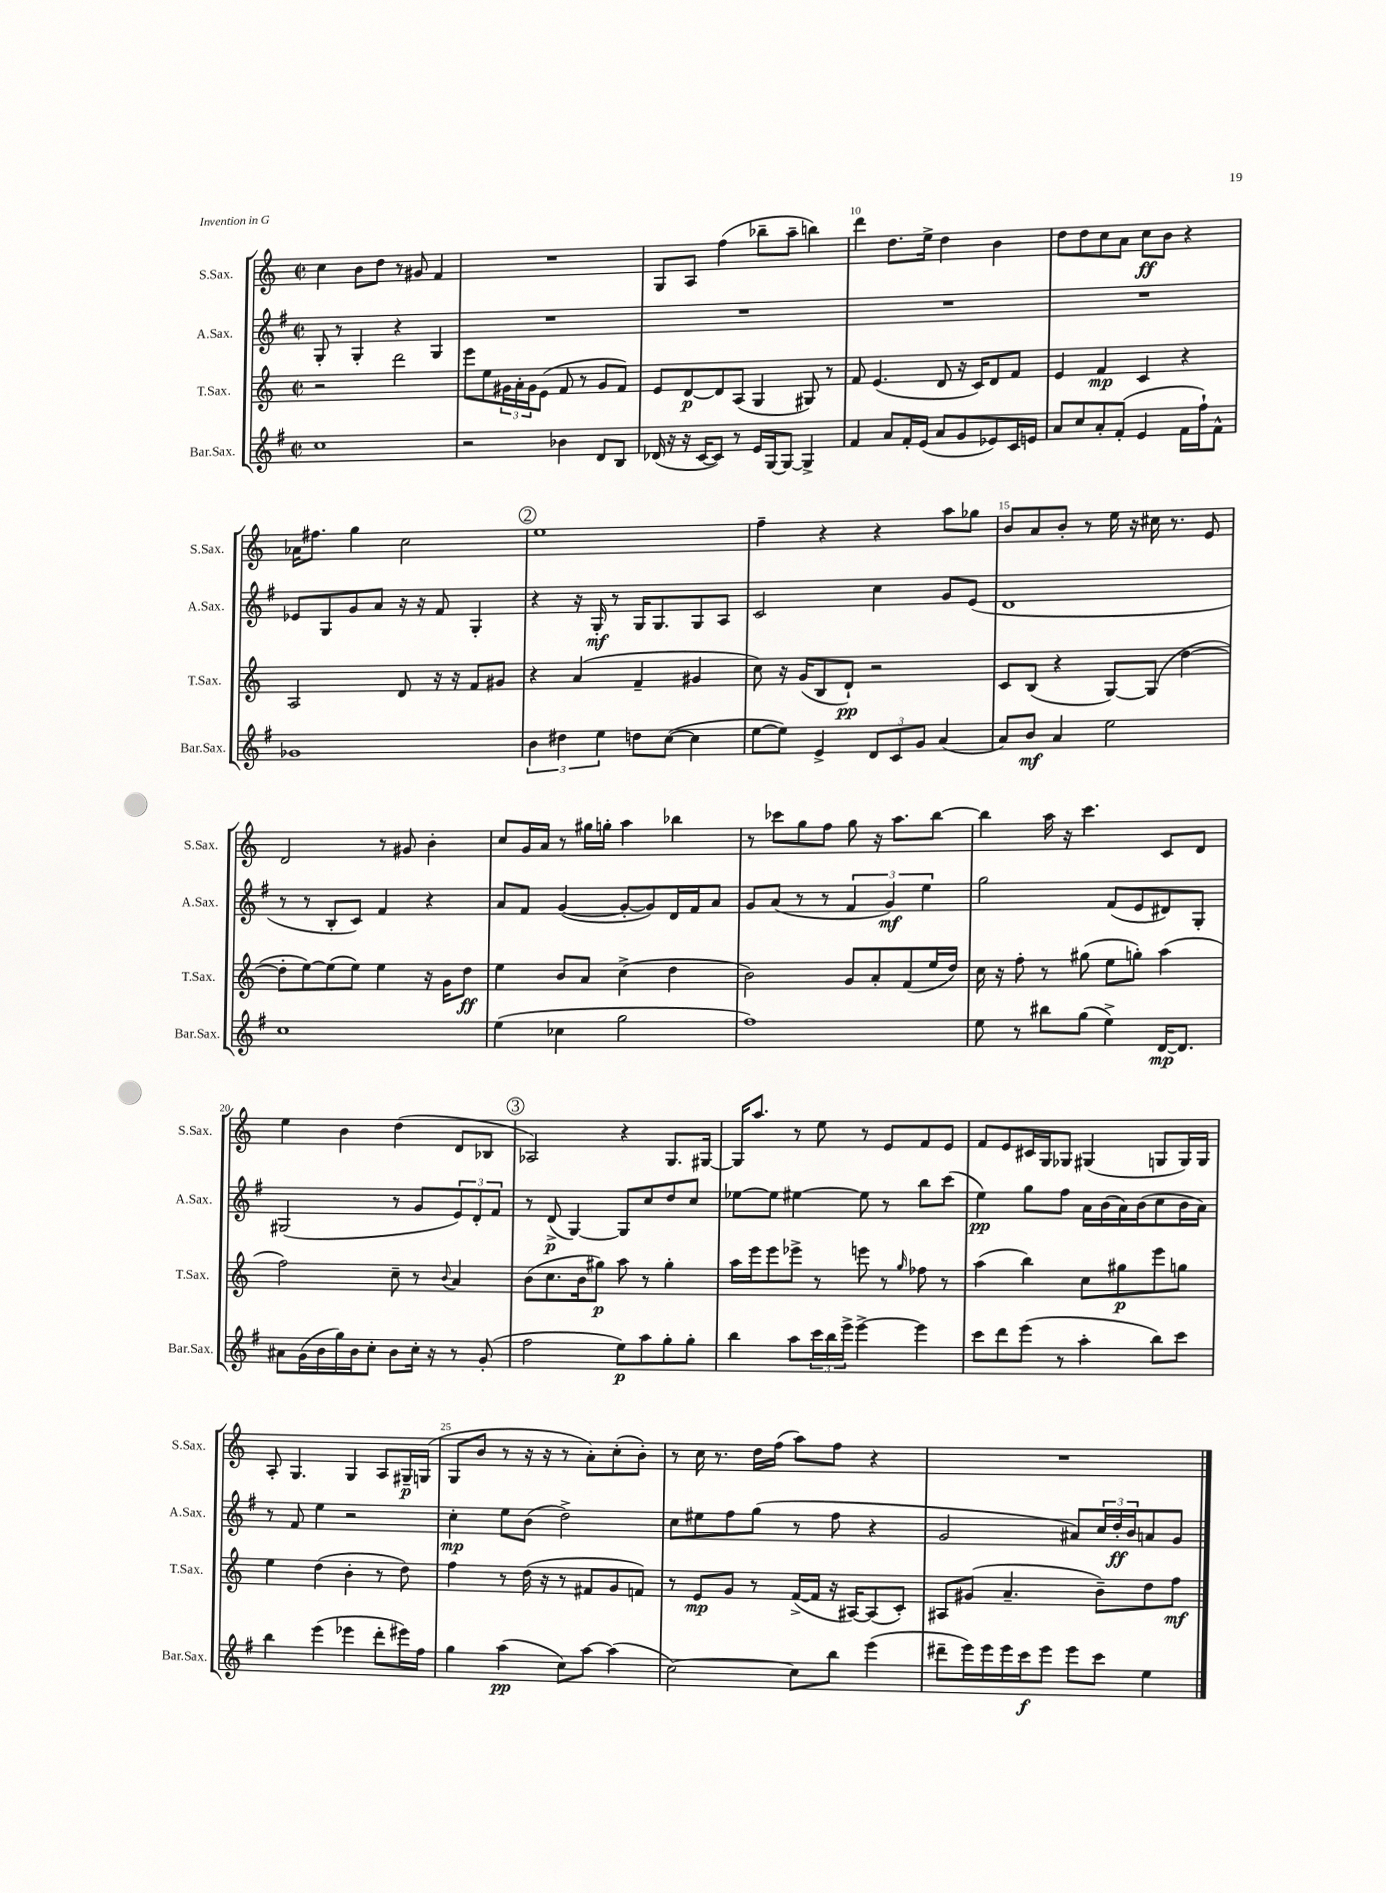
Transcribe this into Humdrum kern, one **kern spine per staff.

**kern	**dynam	**kern	**dynam	**kern	**dynam	**kern	**dynam
*part4	*part4	*part3	*part3	*part2	*part2	*part1	*part1
*staff4	*staff4	*staff3	*staff3	*staff2	*staff2	*staff1	*staff1
*I"Bar.Sax.	*	*I"T.Sax.	*	*I"A.Sax.	*	*I"S.Sax.	*
*I'Bar.Sax.	*	*I'T.Sax.	*	*I'A.Sax.	*	*I'S.Sax.	*
*clefG2	*	*clefG2	*	*clefG2	*	*clefG2	*
*k[f#]	*	*k[]	*	*k[f#]	*	*k[]	*
*M2/2	*	*M2/2	*	*M2/2	*	*M2/2	*
*met(c|)	*	*met(c|)	*	*met(c|)	*	*met(c|)	*
=7	=7	=7	=7	=7	=7	=7	=7
1cc	.	2r	.	8G'/	.	4cc\	.
.	.	.	.	8r	.	.	.
.	.	.	.	4G'/	.	8b\L	.
.	.	.	.	.	.	8dd\J	.
.	.	2ddd\	.	4r	.	8r	.
.	.	.	.	.	.	8g#X/	.
.	.	.	.	4G/	.	4f/	.
=8	=8	=8	=8	=8	=8	=8	=8
2r	.	8eee\L	.	1r	.	1r	.
.	.	8ee\	.	.	.	.	.
.	.	24g#X\L	.	.	.	.	.
.	.	24a'\	.	.	.	.	.
.	.	24g#\J	.	.	.	.	.
.	.	(8e\J	.	.	.	.	.
4b-X\	.	8f/	.	.	.	.	.
.	.	8r	.	.	.	.	.
8d/L	.	8g#/L	.	.	.	.	.
8B/J	.	8f/J)	.	.	.	.	.
=9	=9	=9	=9	=9	=9	=9	=9
(16d-X/	.	8e/L	.	1r	.	8G/L	.
16r	.	.	.	.	.	.	.
16r	.	[8d/	p	.	.	8A/J	.
[16c/KL	.	.	.	.	.	.	.
8c/J])	.	8d/]	.	.	.	(4ff\	.
8r	.	(8A/J	.	.	.	.	.
16e/LL	.	4G/	.	.	.	8bb-X~\L	.
[16G/J	.	.	.	.	.	.	.
8G/J_	.	.	.	.	.	8aa~\J	.
4G^/]	.	8G#X/)	.	.	.	4bbn\)	.
.	.	8r	.	.	.	.	.
=10	=10	=10	=10	=10	=10	=10	=10
4f#/	.	8f/	.	1r	.	4ddd\	.
.	.	(4.e/	.	.	.	.	.
8a/L	.	.	.	.	.	8.dd\L	.
16f#'/L	.	.	.	.	.	.	.
(16e/JJ	.	.	.	.	.	16ee^\Jk	.
8a/L	.	8d/	.	.	.	4dd\	.
8g/	.	16r	.	.	.	.	.
.	.	16c/KL)	.	.	.	.	.
8e-X/)	.	8d/	.	.	.	4b\	.
16c/L	.	8f/J	.	.	.	.	.
16en/JJ	.	.	.	.	.	.	.
=11	=11	=11	=11	=11	=11	=11	=11
8a/L	.	4e/	.	1r	.	8dd\L	.
8cc/	.	.	.	.	.	8dd\	.
8a'/	.	4f/	mp	.	.	8cc\	.
(8f#'/J	.	.	.	.	.	8a\J	.
4e/	.	4c/	.	.	.	8cc\L	ff
.	.	.	.	.	.	8b\J	.
16f#\LL	.	4r	.	.	.	4r	.
16ff#`\J)	.	.	.	.	.	.	.
8f#^^\J	.	.	.	.	.	.	.
!!LO:LB:g=z
=12	=12	=12	=12	=12	=12	=12	=12
1g-X	.	2A/	.	8e-X/L	.	16a-X\KL	.
.	.	.	.	.	.	8.ff#X\J	.
.	.	.	.	8G/	.	.	.
.	.	.	.	8g/	.	4gg\	.
.	.	.	.	8a/J	.	.	.
.	.	8d/	.	16r	.	2cc\	.
.	.	.	.	16r	.	.	.
.	.	16r	.	8f#/	.	.	.
.	.	16r	.	.	.	.	.
.	.	8f/L	.	4G'/	.	.	.
.	.	8g#X/J	.	.	.	.	.
!!LO:REH:place=s1:t=2
=13	=13	=13	=13	=13	=13	=13	=13
6b\	.	4r	.	4r	.	1ee	.
6dd#X\	.	.	.	.	.	.	.
.	.	(4a/	.	16r	.	.	.
.	.	.	.	16G'/	mf	.	.
6ee\	.	.	.	.	.	.	.
.	.	.	.	8r	.	.	.
8ddn\L	.	4f~/	.	16G/KL	.	.	.
.	.	.	.	8.G/	.	.	.
([8cc\J	.	.	.	.	.	.	.
4cc\]	.	4g#X/	.	8G/	.	.	.
.	.	.	.	8A/J	.	.	.
=14	=14	=14	=14	=14	=14	=14	=14
[8ee\L	.	8cc\)	.	2c/	.	4ff~\	.
8ee\J])	.	16r	.	.	.	.	.
.	.	(16g/KL	.	.	.	.	.
4e^/	.	8B/	.	.	.	4r	.
.	.	8d`/J)	pp	.	.	.	.
12d/L	.	2r	.	4cc\	.	4r	.
12c/	.	.	.	.	.	.	.
12g/J	.	.	.	.	.	.	.
(4a/	.	.	.	8g/L	.	8aa\L	.
.	.	.	.	(8e/J	.	8gg-X\J	.
=15	=15	=15	=15	=15	=15	=15	=15
8a/L)	.	8c/L	.	1d	.	8b/L	.
8b/J	mf	(8B/J	.	.	.	8a/	.
4a/	.	4r	.	.	.	8b'/J	.
.	.	.	.	.	.	8r	.
2ee\	.	[8G/L)	.	.	.	16ee\	.
.	.	.	.	.	.	16r	.
.	.	(8G/J]	.	.	.	16cc#X\	.
.	.	.	.	.	.	8.r	.
.	.	[4dd\	.	.	.	.	.
.	.	.	.	.	.	8e/	.
!!LO:LB:g=z
=16	=16	=16	=16	=16	=16	=16	=16
1cc	.	8dd'\L]	.	8r	.	2d/	.
.	.	[8ee\)	.	8r	.	.	.
.	.	(8ee\]	.	8B'/L	.	.	.
.	.	8ee\J)	.	8c/J)	.	.	.
.	.	4ee\	.	4f#/	.	8r	.
.	.	.	.	.	.	8g#X/	.
.	.	16r	.	4r	.	4b'\	.
.	.	16g\KL	.	.	.	.	.
.	.	8dd\J	ff	.	.	.	.
=17	=17	=17	=17	=17	=17	=17	=17
(4ee\	.	4ee\	.	8a/L	.	8cc/L	.
.	.	.	.	8f#/J	.	16g/L	.
.	.	.	.	.	.	16a/JJ	.
4cc-X\	.	8b/L	.	([4g/	.	8r	.
.	.	8a/J	.	.	.	16gg#X\LL	.
.	.	.	.	.	.	16ggn'\JJ	.
2gg\	.	(4cc^\	.	8g'/L_	.	4aa\	.
.	.	.	.	8g/])	.	.	.
.	.	4dd\	.	16d/L	.	4bb-X\	.
.	.	.	.	16f#/J	.	.	.
.	.	.	.	8a/J	.	.	.
=18	=18	=18	=18	=18	=18	=18	=18
1ff#)	.	2b\)	.	8g/L	.	8r	.
.	.	.	.	(8a/J	.	8ccc-X\L	.
.	.	.	.	8r	.	8gg\	.
.	.	.	.	8r	.	8ff\J	.
.	.	8g/L	.	6f#/	.	8gg\	.
.	.	8a'/	.	.	.	16r	.
.	.	.	.	6g/)	mf	.	.
.	.	.	.	.	.	8.aa\L	.
.	.	(8f/	.	.	.	.	.
.	.	.	.	6ee\	.	.	.
.	.	16ee/L	.	.	.	[8bb\J	.
.	.	16dd/JJ)	.	.	.	.	.
=19	=19	=19	=19	=19	=19	=19	=19
8ee\	.	16cc\	.	2gg\	.	4bb\]	.
.	.	16r	.	.	.	.	.
8r	.	8ff'\	.	.	.	.	.
8bb#X\L	.	8r	.	.	.	16aa\	.
.	.	.	.	.	.	16r	.
(8gg\J	.	(8gg#X\	.	.	.	4.ccc\	.
4ee^\)	.	8ee\L	.	(8f#/L	.	.	.
.	.	8ggn'\J)	.	8e/	.	.	.
[16d/KL	mp	(4aa\	.	8d#X/)	.	8c/L	.
8.d/J]	.	.	.	.	.	.	.
.	.	.	.	8G'/J	.	8d/J	.
!!LO:LB:g=z
=20	=20	=20	=20	=20	=20	=20	=20
8a#X\L	.	2ff\)	.	(2G#X/	.	4ee\	.
(16g\L	.	.	.	.	.	.	.
16b\	.	.	.	.	.	.	.
16gg\)	.	.	.	.	.	4b\	.
16b\J	.	.	.	.	.	.	.
8cc'\J	.	.	.	.	.	.	.
8b\L	.	8cc~\	.	8r	.	(4dd\	.
16cc'\Jk	.	8r	.	8g/L	.	.	.
16r	.	.	.	.	.	.	.
.	.	8qqb/	.	.	.	.	.
8r	.	4a/	.	12e/)	.	8d/L	.
.	.	.	.	12d'/	.	.	.
(8g'/	.	.	.	.	.	8B-X/J	.
.	.	.	.	12f#/J	.	.	.
!!LO:REH:place=s1:t=3
=21	=21	=21	=21	=21	=21	=21	=21
2ff#\	.	(8b\L	.	8r	.	2A-X/)	.
.	.	8.cc\	.	(8d^/	p	.	.
.	.	.	.	[4G/)	.	.	.
.	.	16b\k	.	.	.	.	.
.	.	8gg#X\J)	p	.	.	.	.
8ee\L)	p	8aa\	.	8G/L]	.	4r	.
8aa\	.	8r	.	8cc/	.	.	.
8gg'\	.	4gg#'\	.	8dd/	.	8.G/L	.
8gg'\J	.	.	.	8cc/J	.	.	.
.	.	.	.	.	.	[16G#X/Jk	.
=22	=22	=22	=22	=22	=22	=22	=22
4bb\	.	16aa\LL	.	[8ee-X\L	.	16G#/KL]	.
.	.	16eee\J	.	.	.	8.aa/J	.
.	.	8eee\	.	8ee-\J]	.	.	.
8aa\L	.	8eee-X^\J	.	[4ee#X\	.	8r	.
24ccc\L	.	8r	.	.	.	8ee\	.
24bb\	.	.	.	.	.	.	.
24eee^\JJ	.	.	.	.	.	.	.
[4eee^\	.	8eeen\	.	8ee#\]	.	8r	.
.	.	8r	.	8r	.	8e/L	.
.	.	16qqgg/	.	.	.	.	.
4eee\]	.	8ff-X\	.	8bb\L	.	8f/	.
.	.	8r	.	(8ccc\J	.	8e/J	.
=23	=23	=23	=23	=23	=23	=23	=23
8ccc\L	.	(4aa\	.	4ee\)	pp	8f/L	.
8ddd\	.	.	.	.	.	8e/	.
(8eee\J	.	4bb\)	.	8gg\L	.	16c#X/L	.
.	.	.	.	.	.	16G/J	.
8r	.	.	.	8ff#\J	.	8G-X/J	.
4aa'\	.	8cc\L	.	16a\LL	.	(4G#X/	.
.	.	.	.	(16b\	.	.	.
.	.	8gg#X\	p	16a\)	.	.	.
.	.	.	.	(16b\J	.	.	.
8bb\L)	.	8eee\	.	8cc\	.	8Gn/L	.
8ccc\J	.	8ggn\J	.	16b\L	.	16G/L)	.
.	.	.	.	16a\JJ)	.	16G/JJ	.
!!LO:LB:g=z
=24	=24	=24	=24	=24	=24	=24	=24
4bb\	.	4ee\	.	8r	.	8A'/	.
.	.	.	.	8f#/	.	4.G/	.
(4eee\	.	(4dd\	.	4ee\	.	.	.
4eee-X\	.	4b'\	.	2r	.	4G/	.
8ddd'\L	.	8r	.	.	.	8A/L	.
16eee#X\L)	.	8dd\)	.	.	.	16G#X~/L	p
16ff#\JJ	.	.	.	.	.	(16Gn/JJ	.
=25	=25	=25	=25	=25	=25	=25	=25
4gg\	.	4ff\	.	4cc'\	mp	8G/L	.
.	.	.	.	.	.	8b/J	.
(4aa\	pp	8r	.	8ee\L	.	8r	.
.	.	(16dd\	.	(8b\J	.	16r	.
.	.	16r	.	.	.	16r	.
8cc\L)	.	8r	.	2dd^\)	.	8r	.
[8aa\J	.	8f#X/L	.	.	.	8a'\L)	.
(4aa\]	.	8g/	.	.	.	(8cc'\	.
.	.	8fn/J)	.	.	.	8b'\J)	.
=26	=26	=26	=26	=26	=26	=26	=26
[2cc\)	.	8r	.	8cc\L	.	8r	.
.	.	8e/L	mp	8ee#X\	.	16cc\	.
.	.	.	.	.	.	8.r	.
.	.	8g/J	.	8ff#\	.	.	.
.	.	8r	.	(8gg\J	.	16dd\LL	.
.	.	.	.	.	.	(16ff\JJ	.
8cc\L]	.	([16f^/LL	.	8r	.	8aa\L)	.
.	.	16f/JJ]	.	.	.	.	.
8bb\J	.	16r	.	8ff#\	.	8ff\J	.
.	.	[16A#X/KL)	.	.	.	.	.
(4eee\	.	(8A#/]	.	4r	.	4r	.
.	.	8c'/J)	.	.	.	.	.
=27	=27	=27	=27	=27	=27	=27	=27
8ddd#X~\L	.	8A#X/L	.	2g/	.	1r	.
16eee\L)	.	(8g#X/J	.	.	.	.	.
16eee\	.	.	.	.	.	.	.
16eee\	.	4.a~/	.	.	.	.	.
16ccc\J	f	.	.	.	.	.	.
8eee\J	.	.	.	.	.	.	.
8eee\L	.	.	.	8a#X/L)	.	.	.
8ccc\J	.	8b~\L)	.	24cc/L	.	.	.
.	.	.	.	24dd'/	ff	.	.
.	.	.	.	24b/J	.	.	.
4ee\	.	8dd\	.	8an/	.	.	.
.	.	8ff\J	mf	8g/J	.	.	.
==	==	==	==	==	==	==	==
*-	*-	*-	*-	*-	*-	*-	*-
